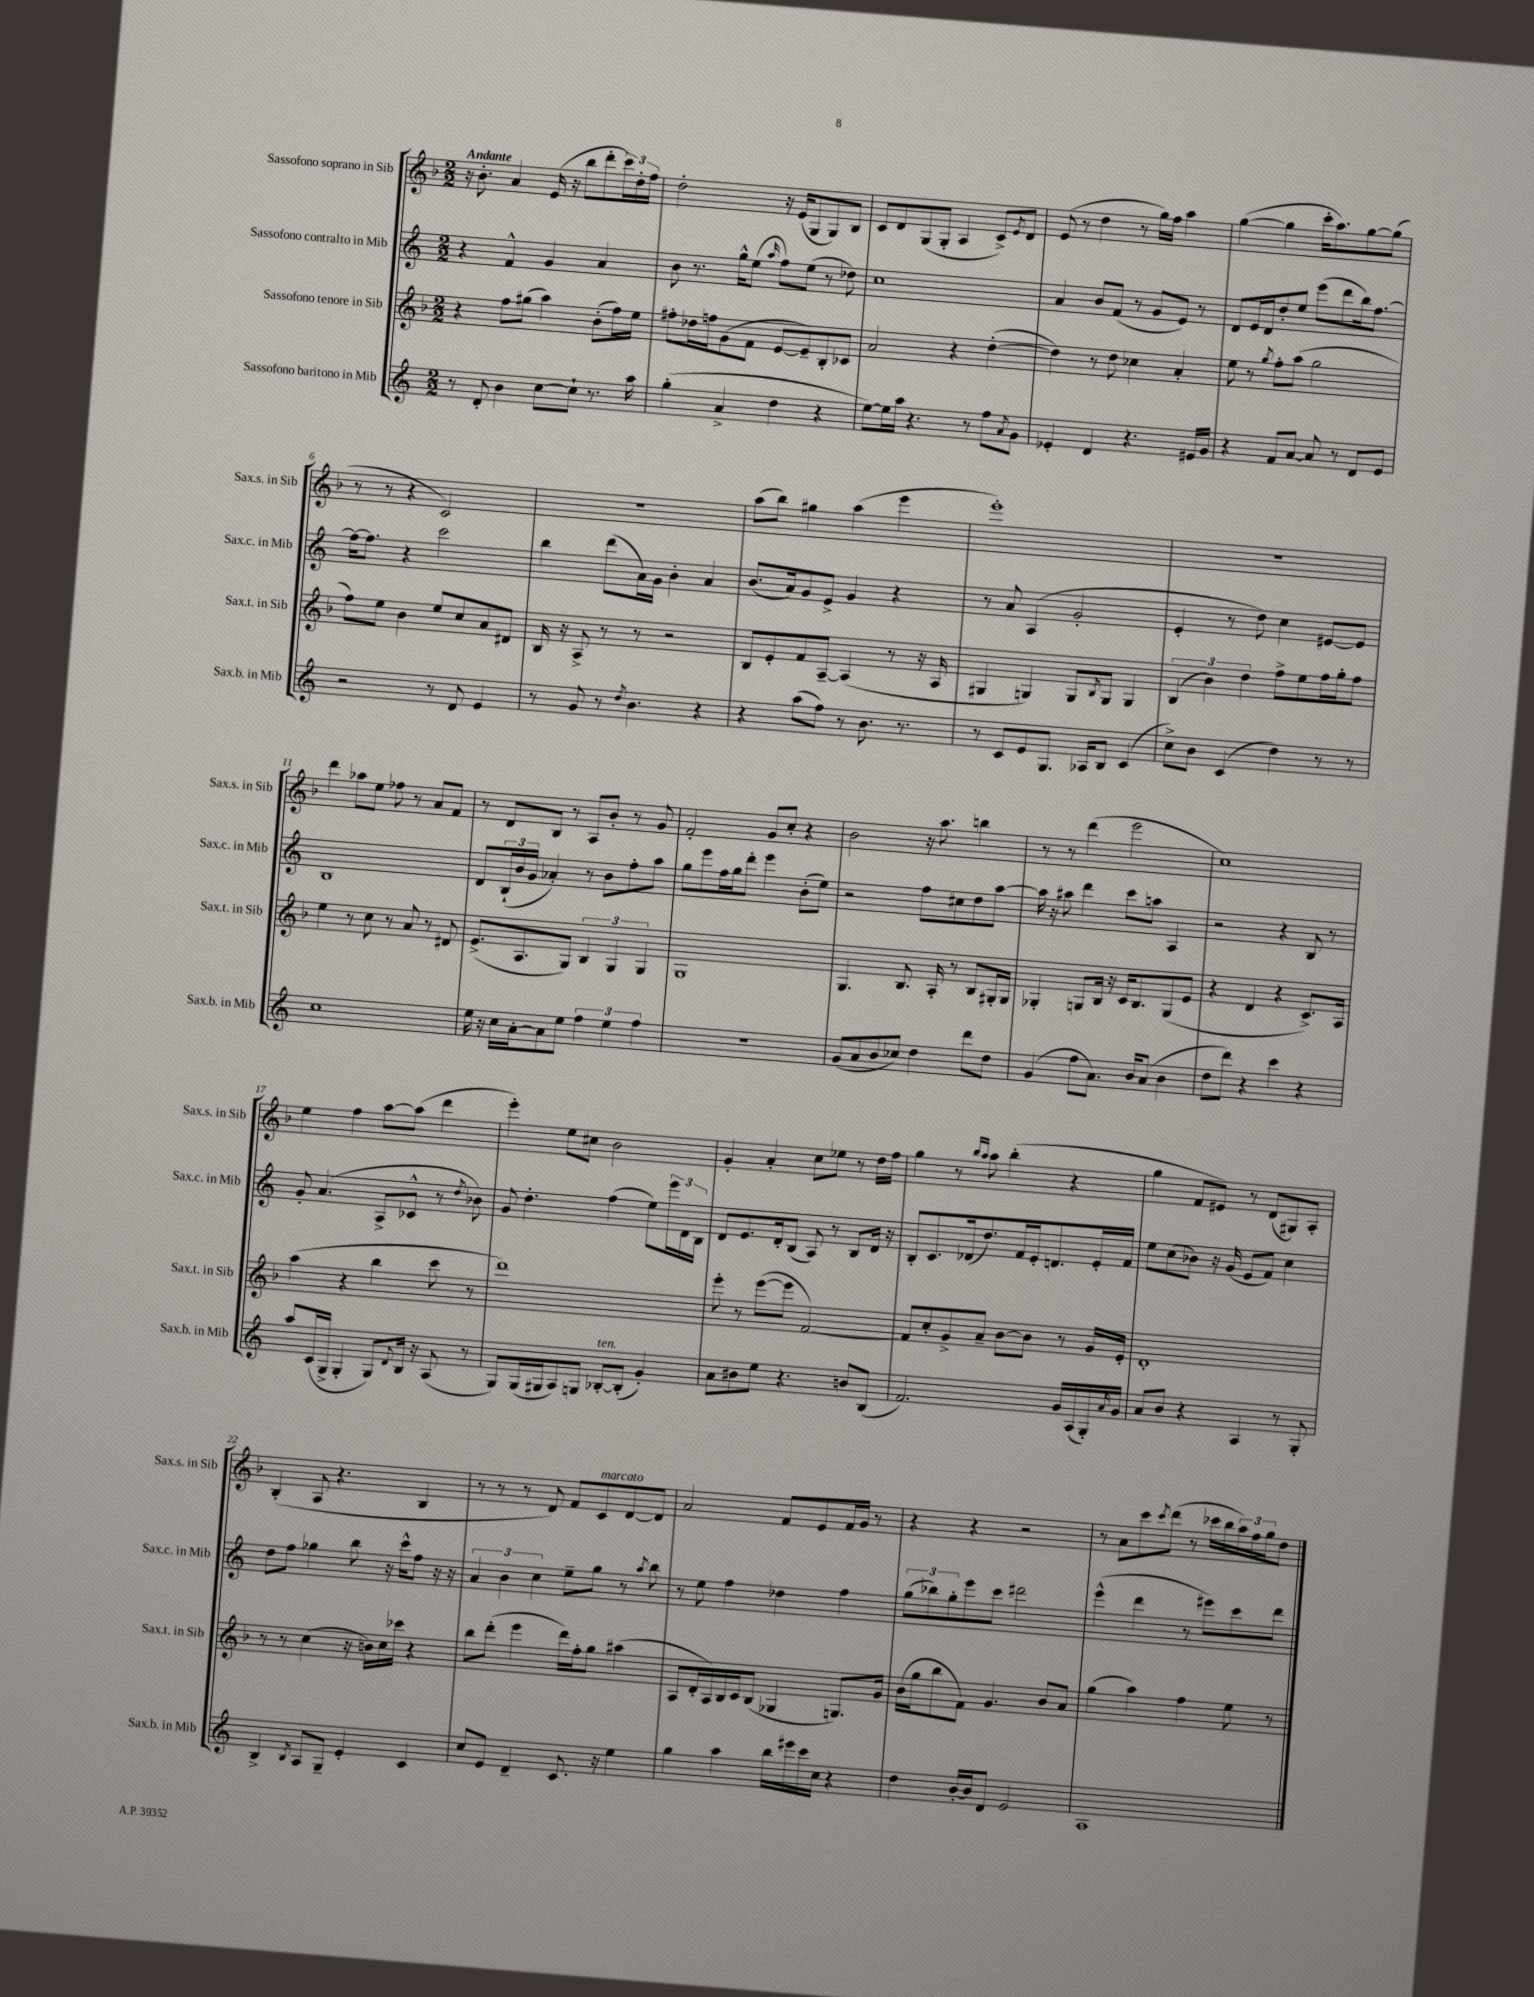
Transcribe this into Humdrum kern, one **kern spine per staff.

**kern	**kern	**kern	**kern
*part4	*part3	*part2	*part1
*staff4	*staff3	*staff2	*staff1
*I"Sassofono baritono in Mib	*I"Sassofono tenore in Sib	*I"Sassofono contralto in Mib	*I"Sassofono soprano in Sib
*I'Sax.b. in Mib	*I'Sax.t. in Sib	*I'Sax.c. in Mib	*I'Sax.s. in Sib
*clefG2	*clefG2	*clefG2	*clefG2
*k[]	*k[b-]	*k[]	*k[b-]
*M2/2	*M2/2	*M2/2	*M2/2
=1	=1	=1	=1
!	!	!	!LO:TX:a:B:t=Andante
8r	4r	4r	16r
.	.	.	8.b-'\
8d'/	.	.	.
4b\	8ff\L	4f^^/	4a/
.	(8gg#X\J	.	.
[8cc\L	4aa\)	4g/	(16e/
.	.	.	16r
8cc`\J]	.	.	8bb-\L
8.r	(8b-'\L	4a/	8ddd'\
.	16ff\L)	.	24ccc\L)
.	.	.	24dd'\
16aa\	16ee\JJ	.	.
.	.	.	24ff\JJ
=2	=2	=2	=2
(4gg'\	8ff#X'\L	8b\	2dd'\
.	16dd-X\L	8.r	.
.	16ffn\J	.	.
4a^/	(8g\	.	.
.	.	16gg^^\KL	.
.	8f\J	(8ee\J	.
.	.	16qqaa/	.
4dd\	[8e/L	8ff\L)	16r
.	.	.	(16e/KL
.	8e~/])	(8ee\J	8G/
4r	8B-'/	8r	8G/)
.	8c-X/J	8dd-X\)	8B-/J
=3	=3	=3	=3
[8ee\L)	2a/	1cc	8c/L
16ee\L]	.	.	8d/
16aa\JJ	.	.	.
4.r	.	.	(8G/
.	.	.	8G'/J
.	4r	.	4A/
8r	.	.	.
8ff\L	([4dd'\	.	8c^/L)
8qa/	.	.	8qe/
8g\J	.	.	8d/J
=4	=4	=4	=4
4e-X'/	4dd\])	4a/	(8e/
.	.	.	8r
4d/	8r	8b/L	4dd\
.	8dd\	(8f/J	.
4.r	4cc-X\	8r	8r
.	.	8g/L	16gg\LL)
.	.	.	16ff\JJ
.	4a'/	8e/J)	4aa\
16e#X/LL	.	8r	.
16g/JJ	.	.	.
=5	=5	=5	=5
4r	8ee\	8d/L	([4gg\
.	8r	16e/L	.
.	.	16d/J	.
.	8qgg/	.	.
8f/L	8ff'\L	8dd'/	4gg\]
[8a/J	(8aa\J	8ee/J	.
8a/]	2gg\	(8eee\L	16ccc'\KL
.	.	.	8.aa\)
8r	.	8ddd\	.
8d/L	.	16bb\k)	[8gg\
.	.	[8.ff\J	.
8e/J	.	.	(8gg\J]
!!LO:LB:g=z
=6	=6	=6	=6
2r	8ff\L)	16ff\KL_	8r
.	.	8.ff\J]	.
.	8ee\J	.	8r
.	4b-\	4r	4r
8r	8ee/L	2ccc\	2c/)
8d/	8cc/	.	.
4e/	8a/	.	.
.	8d#X/J	.	.
=7	=7	=7	=7
8r	16B-/	4bb\	1r
.	16r	.	.
8g/	8A^/	.	.
8r	8r	(8ddd\L	.
8qdd/	.	.	.
4.b\	8r	16a\L)	.
.	.	16g\JJ	.
.	2r	4b'\	.
4r	.	4a/	.
=8	=8	=8	=8
4r	8B-/L	(8.b/L	(8aa\L
.	8e'/	.	8bb-\J)
.	.	16a/k)	.
(8aa\L	8f/	8g/	4gg#X\
8ff\J)	[8A~/J	8e^/J	.
8r	(4A/]	4g/	(4aa\
8.b\	.	.	.
.	8r	4r	4eee\
8.r	.	.	.
.	16r	.	.
.	16A/	.	.
=9	=9	=9	=9
8r	4G#X/	8r	1eee')
8c/L	.	8a/	.
8e/	4Gn/)	(4A/	.
8.G/J	.	.	.
.	8G/L	2g'/	.
16A-X/KL	.	.	.
.	8qB-/	.	.
8B/J	8G/J	.	.
(4c/	4G/	.	.
=10	=10	=10	=10
8cc^\L)	(6B-/	4e'/	1r
8b\J	.	.	.
.	6b-\)	.	.
(4c/	.	8r	.
.	6dd\	.	.
.	.	8dd\)	.
4dd\)	8ff^\L	4cc\	.
.	8ee\	.	.
8r	16ff\L	[8e#X/L	.
.	16gg'\J	.	.
8r	8ff\J	8e#/J]	.
!!LO:LB:g=z
=11	=11	=11	=11
1cc	4ee\	1B	4ddd\
.	8r	.	8aa-X\L
.	8cc\	.	8ee\J
.	8r	.	8ff-X\
.	8a/	.	8r
.	8r	.	8a/L
.	8d#X/	.	8f/J
=12	=12	=12	=12
16ee\	(8.e^/L	8d/L	8r
16r	.	.	.
16cc\LL	.	(24B`/L	8d/L
.	.	24b/	.
[16a'\J	8.A/	.	.
.	.	24g/JJ	.
8a\]	.	4a-X'/)	8B-/J
8ee\J	8G/J)	.	8r
6ff\	6B-/	8r	8A/L
.	.	8b\L	8b-'/J
6ee\	6G/	.	.
.	.	8ff'\	8r
6ff\	6G/	.	.
.	.	8aa\J	8g/
=13	=13	=13	=13
1r	1G	8gg\L	2f'/
.	.	8eee\	.
.	.	16ff\L	.
.	.	16gg\J	.
.	.	8ddd'\J	.
.	.	4eee\	8g/L
.	.	.	8cc'/J
.	.	(8b'\L	4r
.	.	8ee\J)	.
=14	=14	=14	=14
(8g/L	4.G/	2r	2b-\
8a/	.	.	.
8b/	.	.	.
8cc-X/J)	8.B-/	.	.
4dd\	.	8ff\L	16r
.	16A'/	.	8.aa\
.	8r	8cc#X\	.
8ddd\L	8B-/L	8dd\	4bbn\
8dd\J	16G#X'/L	[8aa\J	.
.	16G#/JJ	.	.
=15	=15	=15	=15
(4g/	4G-X'/	16aa\]	8r
.	.	16r	.
.	.	8aa#X\	8r
8ff\L	8Gn/L	4ddd\	(4ddd\
8.a\J)	16B-/Jk	.	.
.	16r	.	.
.	16c/KL	8ccc\L	2eee\
16b/KL	8.B-/	.	.
(8a/J	.	8aan\J	.
4b\	(8G/	4A/	.
.	8e/J	.	.
=16	=16	=16	=16
8dd\L	4r	2r	1cc)
8ddd\J)	.	.	.
4r	4d/	.	.
4ccc\	4r	4r	.
4r	8.c^/L)	8B/	.
.	.	8r	.
.	16A/Jk	.	.
!!LO:LB:g=z
=17	=17	=17	=17
8aa/L	(4aa\	8g'/	4ee\
(16c/L	.	(4.a/	.
16G^/JJ	.	.	.
4G'/	4r	.	4ff\
8G/L)	4bb-\	8A^/L	[8aa\L
8qqd/	.	.	.
16B/Jk	.	8c-X^^/J	(8aa\J]
16r	.	.	.
(8A/	8ccc\	8r	4ddd\
.	.	8qdd/	.
8r	8r	8b-X\)	.
=18	=18	=18	=18
8G/L)	1ddd)	8g/	4eee'\)
(16G/L	.	4.dd'\	.
16G#X/J	.	.	.
8A/)	.	.	8ee\L
8Gn/J	.	.	8cc#X\J
!LO:TX:a:i:t=ten.	!	!	!
[8B-X'/L	.	(4ff\	2b-\
(8B-'/J]	.	.	.
4g'/)	.	8ee\L)	.
.	.	24eee\L	.
.	.	24d\	.
.	.	24B\JJ	.
=19	=19	=19	=19
8a\L	8eee'\	8d/L	4g'/
8b#X\	8r	8.e/	.
8ee\J	([8eee\L	.	4a'/
.	.	16d'/k	.
4.r	8eee\J]	(8B/J	.
.	[2f/)	8A/)	8cc\L
.	.	8r	8ee-X\J
8bn/L	.	8B/L	8r
(8B/J	.	16d/Jk	16dd\LL
.	.	16r	16ff\JJ
=20	=20	=20	=20
2.f/)	8f/L]	8B'/L	4gg\
.	8cc'/	8.c/	.
.	8g^/	.	8r
.	.	(16d-X/k	.
.	.	.	16qqbb-/LL
.	.	.	16qqaa/JJ
.	8a~/J	8.dd/)	8aa\
.	[8b-\L	.	(4bb-'\
.	.	16f/L	.
.	8b-\J]	16e'/J	.
.	.	8.dn/	.
16g/LL	8r	.	4r
(16A/	.	.	.
16G'/)	16g/LL	16e'/L	.
16qqa/	.	.	.
16g/JJ	16e'/JJ	16f/JJ	.
=21	=21	=21	=21
8a/L	1d'	8ee\L	4gg\
8b/J	.	(8cc\	.
4r	.	8b-X\J)	8f/L
.	.	16r	8e#X/J)
.	.	(16g/	.
4A/	.	8e/L	8r
.	.	8f/J)	(8d/L
8r	.	4cc\	8G#X/)
8G'/	.	.	8A'/J
!!LO:LB:g=z
=22	=22	=22	=22
4B^/	8r	8dd\L	(4B-'/
.	8r	8ff\J	.
8qB/	.	.	.
8A/L	(4cc\	4gg-X\	8A/
8G~/J	.	.	4.r
4e'/	16r	8bb\	.
.	16bn\LL)	.	.
.	16cc\	16r	.
.	16ccc-X\JJ	16ccc^^\KL	.
4c/	4r	8ff\J	4B-/
.	.	16r	.
.	.	16r	.
=23	=23	=23	=23
8cc/L	8bb-\L	6a/	8r
8e/J	(8ddd'\J	.	8r
.	.	6b\	.
4d~/	4eee\	.	8r
.	.	6cc\	.
.	.	.	8d/)
8.c/	16ddd\LL)	8ee~\L	8f/L
.	16ff'\J	.	.
!	!	!	!LO:TX:a:i:t=marcato
.	8gg\J	8gg\J	8c/
16r	.	.	.
4ee\	(4aa#X\	8r	[8d/
.	.	8qaa/	.
.	.	8bb\	8d/J]
=24	=24	=24	=24
4gg\	8A/L	8r	2a/
.	16d'/L	8ee\	.
.	16A/)	.	.
4aa\	16B-/	4ff\	.
.	16c/J	.	.
.	(8B-/J	.	.
16bb\LL	4G-X/	4dd-X\	8f/L
16eee#X\	.	.	.
16ccc\	.	.	8e/
16cc\JJ	.	.	.
4r	8.Gn/L)	4ff\	16f/L
.	.	.	16g/JJ
.	.	.	8r
.	16g/Jk	.	.
=25	=25	=25	=25
4dd\	(16b-\LL	(12gg\L	4r
.	16gg\J	.	.
.	.	12bb-X\)	.
.	8bb-\	.	.
.	.	12gg'\	.
[16b'/LL	8f\J)	8eee\	4r
16b/J]	.	.	.
8d/J	4.g/	8ccc\J	.
2e/	.	2ddd#X\	2r
.	8b-/L	.	.
.	8a/J	.	.
=26	=26	=26	=26
1A	(4gg\	(4eee^^\	8r
.	.	.	8a\L
.	4aa\)	4ddd\	8ccc\
.	.	.	8qccc/
.	.	.	(8ddd\J
.	4ff\	8r	8r
.	.	8eee#X\L)	16ccc-X\LL
.	.	.	16bb-\
.	8ee\	8ccc\	24aa\)
.	.	.	24ff\
.	.	.	24gg\J
.	8r	8ddd\J	8dd\J
==	==	==	==
*-	*-	*-	*-
